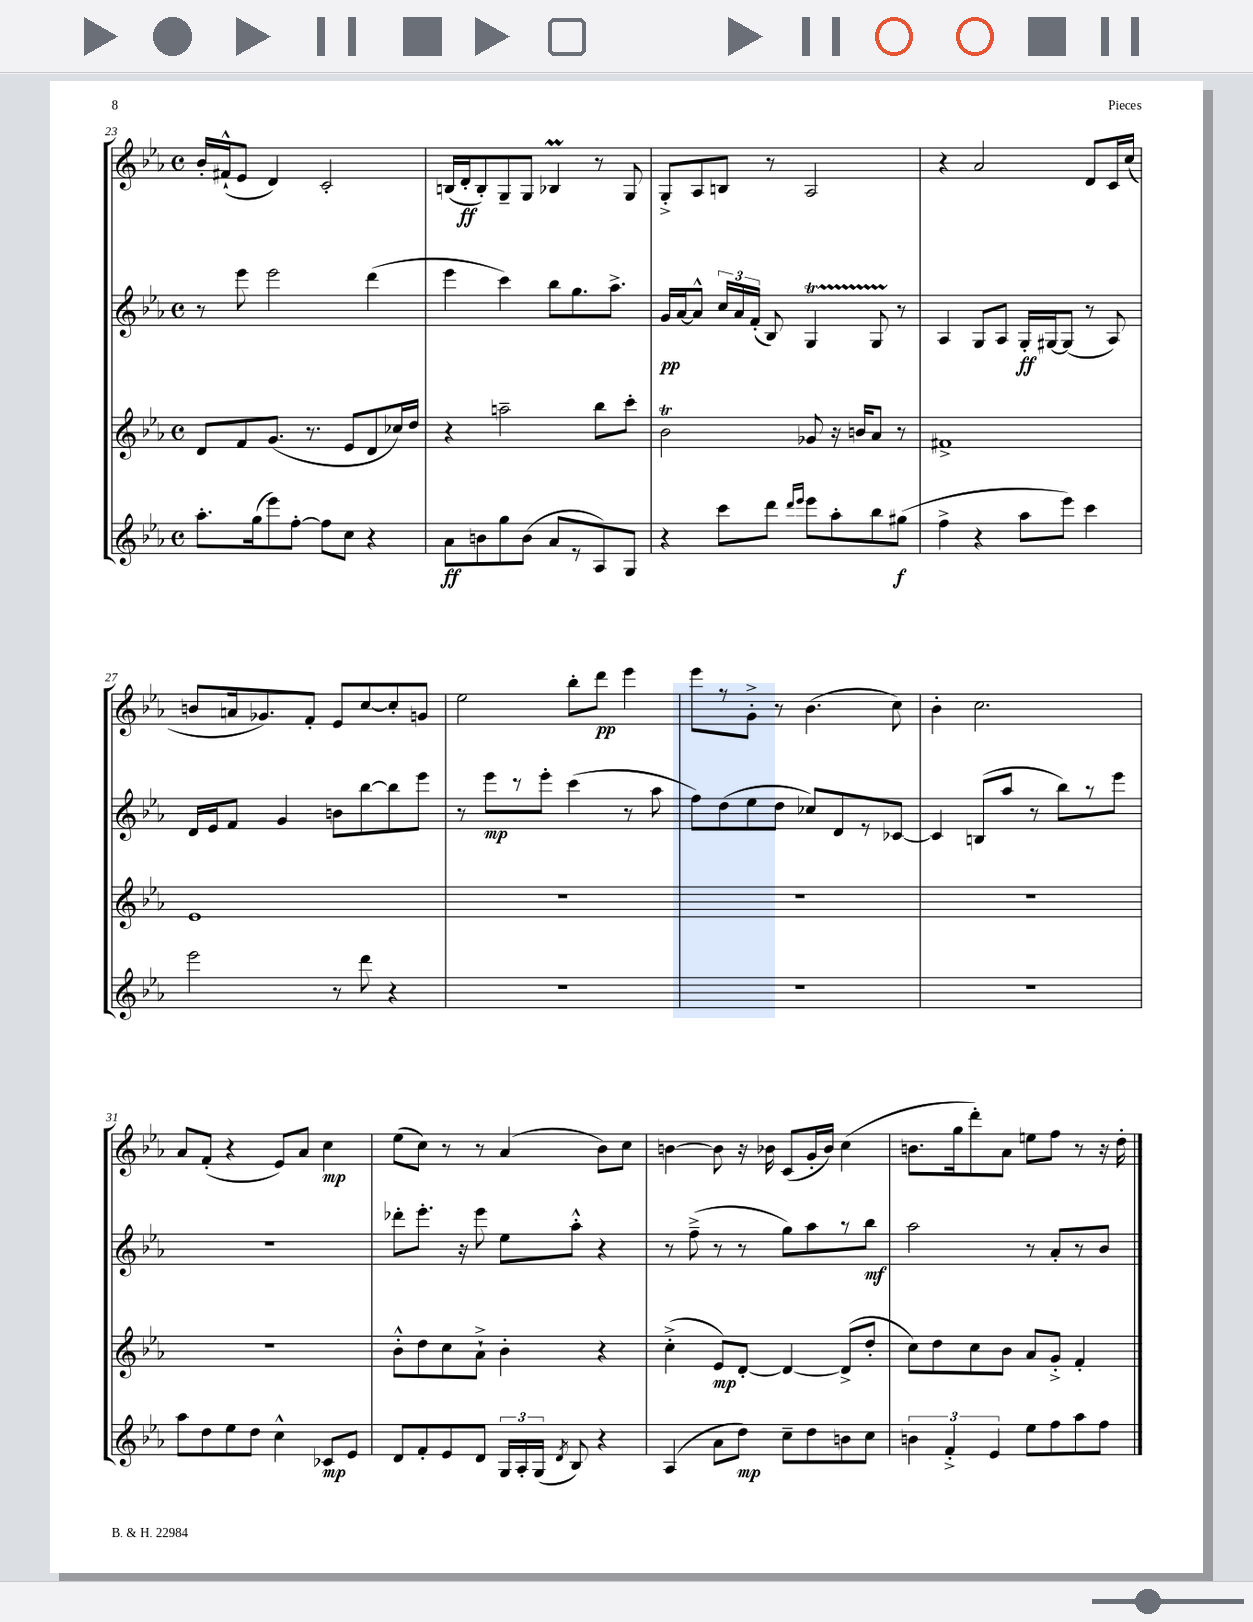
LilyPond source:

<<
\new StaffGroup <<
\new Staff = "s0" {
    \clef treble \key ees \major \defaultTimeSignature \time 4/4
    \autoBeamOff bes'16[-. fis'16-!-^( ees'8] d'4) c'2-. |
    b16[( d'16-.\ff b8-.) g8-- g8] bes4\prall r8 g8 |
    g8[-.-> aes8 b8] r8 aes2 |
    r4 aes'2 d'8[ c'16 c''16]( |
    b'8[ a'16 ges'8.) f'8]-. ees'8[ c''8~ c''8-. g'8] |
    ees''2 bes''8[-. d'''8]\pp ees'''4 |
    ees'''8[ r8 g'8]-.-> r8 bes'4.( c''8) |
    bes'4-. c''2. |
    aes'8[ f'8]-.( r4 ees'8[) aes'8] c''4\mp |
    ees''8[( c''8]) r8 r8 aes'4( bes'8[) c''8] |
    b'4~ b'8 r16 bes'16 c'8[( g'16-. bes'16]) c''4( |
    b'8.[ g''16 d'''8-.) aes'8] e''8[ f''8] r8 r16 d''16-. \bar "|." |
}
\new Staff = "s1" {
    \clef treble \key ees \major \defaultTimeSignature \time 4/4
    \autoBeamOff r8 ees'''8 ees'''2 d'''4( |
    ees'''4 c'''4) bes''8[ g''8. aes''8.]-> |
    g'16[\pp aes'16~ aes'8]-^ \tuplet 3/2 { c''16[ aes'16 f'16]-.( } bes8) g4\startTrillSpan g8 r8\stopTrillSpan |
    aes4 g8[ aes8] g16[-.\ff gis16~ gis8]( r8 aes8) |
    d'16[ ees'16 f'8] g'4 b'8[ bes''8~ bes''8 ees'''8] |
    r8 ees'''8[\mp r8 ees'''8]-. c'''4( r8 aes''8 |
    f''8[) d''8( ees''8 d''8] ces''8[) d'8 r8 ces'8]~ |
    ces'4 b8[( aes''8] r8 bes''8[) r8 ees'''8] |
    R1 |
    des'''8[-. ees'''8.]-. r16 ees'''8 ees''8[ aes''8]-.-^ r4 |
    r8 f''8--->( r8 r8 g''8[) aes''8 r8 bes''8]\mf |
    aes''2 r8 aes'8[-. r8 bes'8] \bar "|." |
}
\new Staff = "s2" {
    \clef treble \key ees \major \defaultTimeSignature \time 4/4
    \autoBeamOff d'8[ f'8 g'8.]( r8. ees'8[ d'8 ces''16) d''16] |
    r4 a''2-- bes''8[ c'''8]-. |
    bes'2\trill ges'8 r16 b'16[ aes'8] r8 |
    fis'1-> |
    ees'1 |
    R1 |
    R1 |
    R1 |
    R1 |
    bes'8[-.-^ d''8 c''8 aes'8]-!-> bes'4-. r4 |
    c''4-.->( ees'8[\mp) d'8]~-. d'4~ d'8[->( d''8]-. |
    c''8[) d''8 c''8 bes'8] aes'8[ g'8]-.-> f'4-. \bar "|." |
}
\new Staff = "s3" {
    \clef treble \key ees \major \defaultTimeSignature \time 4/4
    \autoBeamOff aes''8.[-. g''16( ees'''8) f''8]~-. f''8[ c''8] r4 |
    aes'8[\ff b'8 g''8 b'8]( aes'8[ r8 aes8) g8] |
    r4 c'''8[ d'''8] \grace { d'''16[ ees'''16] } ees'''8[ aes''8-. bes''8 gis''8]\f( |
    f''4-> r4 aes''8[ ees'''8]) c'''4 |
    ees'''2 r8 d'''8 r4 |
    R1 |
    R1 |
    R1 |
    aes''8[ d''8 ees''8 d''8] c''4-^ ces'8[\mp ees'8] |
    d'8[ f'8-. ees'8 d'8] \tuplet 3/2 { g16[ aes16-. g16]( } \acciaccatura { d'8 } bes8) r4 |
    aes4( aes'8[ d''8]\mp) c''8[-- d''8 b'8 c''8] |
    \tuplet 3/2 { b'4 f'4-.-> ees'4 } ees''8[ f''8 aes''8 f''8] \bar "|." |
}
>>
>>
\layout { \context { \Score currentBarNumber = #23 } }
